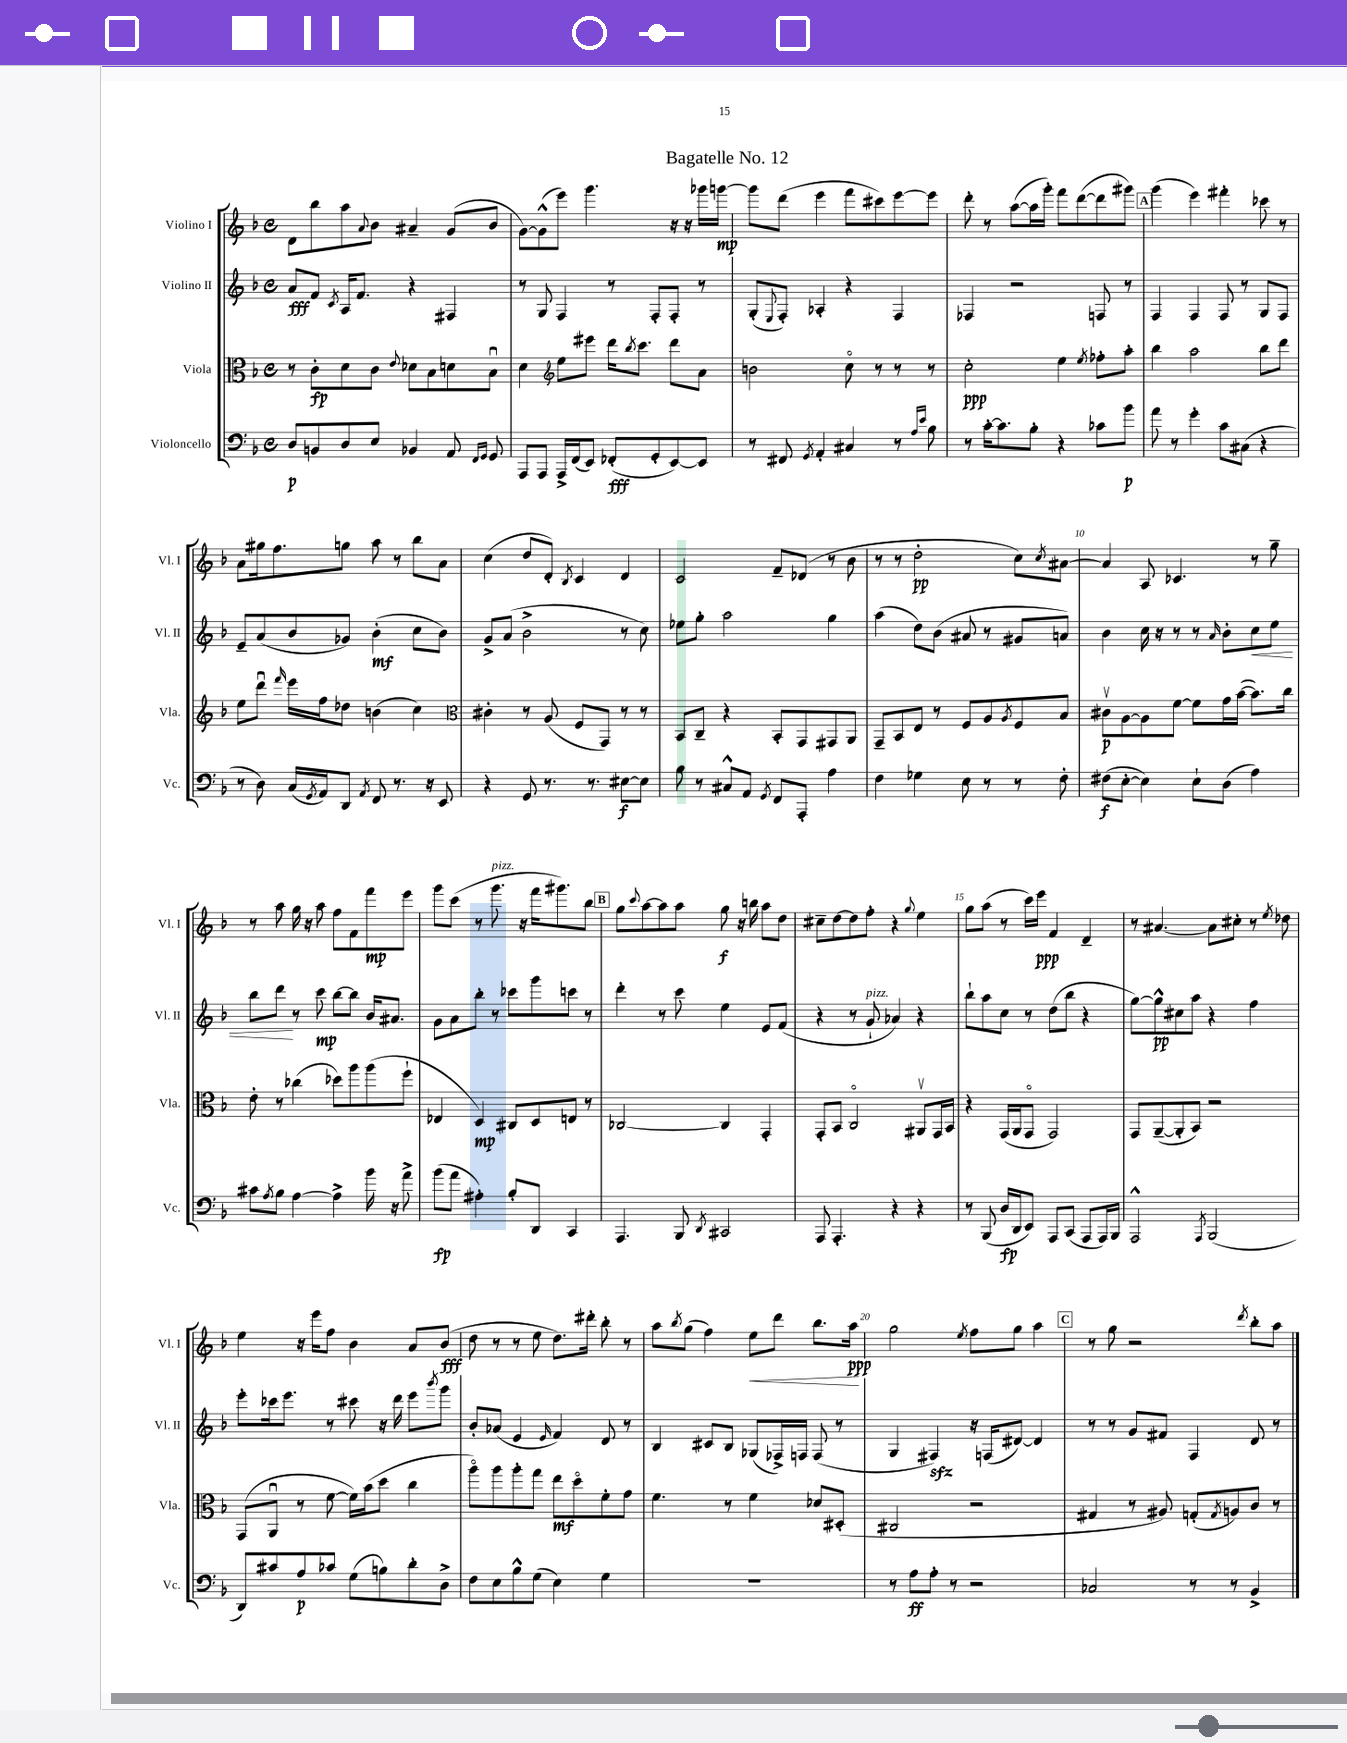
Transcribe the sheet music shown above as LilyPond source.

\header { title = "Bagatelle No. 12" }
<<
\new StaffGroup <<
\new Staff = "s0" \with { instrumentName = "Violino I" shortInstrumentName = "Vl. I" } {
    \clef treble \key f \major \defaultTimeSignature \time 4/4
    d'8 bes''8 a''8 \appoggiatura { a'8 } bes'8 ais'4-- g'8( bes'8 |
    g'8~) g'8-^( e'''8) g'''4. r16 r16 ges'''16 g'''16~\mp |
    g'''8 d'''8( e'''4 f'''8 cis'''8) e'''8~ e'''8 |
    d'''8-. r8 a''8~( a''16 g'''16-.) f'''8 d'''8~( d'''8 gis'''8) |
    \mark \markup { \box "A" } g'''4( e'''4) fis'''4-. ces'''8 r8 |
    a'8 gis''16 f''8. g''8 a''8 r8 bes''8 a'8 |
    c''4( d''8 d'8-.) \acciaccatura { bes8 } c'4 d'4 |
    c'2 f'8-- des'8( r8 bes'8 |
    r8 r8 d''2-.\pp c''8) \acciaccatura { c''8 } ais'8~ |
    ais'4 a8 ces'4. r8 g''8-- |
    r8 a''8 g''16 r16 a''8 f''8 f'8 f'''8\mp e'''8 |
    g'''8 c'''8( r8 g'''8.^\markup { \italic "pizz." } r16 f'''16 gis'''8.) bes''8 |
    \mark \markup { \box "B" } g''8 \appoggiatura { c'''8 } a''8~ a''8 a''8 g''8\f r16 b''16 a''8 d''8 |
    cis''8-- d''8~ d''8 f''8-. r4 \appoggiatura { g''8 } e''4 |
    g''8 a''8( r8 c'''16) e'''16\ppp f'4 d'4-- |
    r8 ais'4.~ ais'8 cis''8-. r8 \acciaccatura { e''8 } des''8 |
    e''4 r16 e'''16 f''8 bes'4 a'8 bes'8\fff( |
    d''8 r8 r8 e''8 d''8.) dis'''16-. bes''8-. r8 |
    a''8 \acciaccatura { bes''8 } g''8( f''4) e''8\< d'''8 bes''8. a''16\ppp\! |
    g''2 \acciaccatura { e''8 } f''8 g''8 a''4 |
    \mark \markup { \box "C" } r8 g''8 r2 \acciaccatura { d'''8 } bes''8-. a''8 \bar "|." |
}
\new Staff = "s1" \with { instrumentName = "Violino II" shortInstrumentName = "Vl. II" } {
    \clef treble \key f \major \defaultTimeSignature \time 4/4
    a'8\fff f'8 \acciaccatura { c'8 } a16 f'8. r4 fis4 |
    r8 g8 f4 r8 f8-. f8-. r8 |
    g8-.( \appoggiatura { e8 } f8-.) aes4-. r4 f4 |
    fes4 r2 f8 r8 |
    \mark \markup { \box "A" } f4 f4 f8 r8 g8 f8 |
    e'8-- a'8( bes'8 ges'8) bes'4-.\mf( c''8 bes'8) |
    g'8-> a'8( bes'2-> r8 c''8) |
    ees''8 g''8-. a''2 g''4 |
    a''4( d''8) bes'8( ais'8 r8 gis'8 a'8) |
    bes'4 c''16 r16 r8 r8 \grace { a'16 } bes'8-. c''8\< e''8 |
    bes''8 d'''8\! r8 c'''8\mp bes''8~ bes''8 bes'16 ais'8. |
    g'8 a'8 bes''8-. r8 ces'''8 g'''8 c'''8 r8 |
    \mark \markup { \box "B" } d'''4-. r8 c'''8 e''4 e'8 f'8( |
    r4 r8 g'8-!^\markup { \italic "pizz." } aes'4) r4 |
    bes''8-! a''8 c''8 r8 d''8( bes''8 r4 |
    g''8~) g''8-^\pp cis''8 a''8 r4 f''4 |
    e'''8-. ces'''16 e'''8. r8 cis'''8 r16 d'''16 e'''8 \acciaccatura { bes'''8 } g'''8 |
    bes'8-. aes'8( e'4 \grace { e'16 } f'4) d'8 r8 |
    bes4 cis'8 bes8 ges8( fes16->) f16 f8( r8 |
    g4 fis4\sfz) r16 f16( dis'8~) dis'4 |
    \mark \markup { \box "C" } r8 r8 g'8 fis'8 f4 d'8 r8 \bar "|." |
}
\new Staff = "s2" \with { instrumentName = "Viola" shortInstrumentName = "Vla." } {
    \clef alto \key f \major \defaultTimeSignature \time 4/4
    r8 c'8-.\fp d'8 c'8 \appoggiatura { e'8 } des'8 bes8 d'8 bes8\downbow |
    d'4 \clef treble e''8 eis'''8 d'''16 \acciaccatura { bes''8 } c'''8. d'''8 a'8 |
    b'2 c''8\flageolet r8 r8 r8 |
    c''2-.\ppp e''4 \acciaccatura { e''8 } fes''8-. a''8-. |
    \mark \markup { \box "A" } bes''4 a''2 bes''8 d'''8 |
    e''8 d'''8\downbow \grace { f'''16 } e'''16 f''16 des''8 b'4( c''4) |
    \clef alto cis'4-. r8 a8( f8 g,8) r8 r8 |
    bes,8 c8-- r4 bes,8-. g,8 gis,8 a,8 |
    g,8-- bes,8 e8 r8 f8 a8 \acciaccatura { a8 } f8 bes8 |
    cis'8\upbow\p a8~ a8 f'8~ f'8 g'16 bes'16~( bes'8.) c''16 |
    e'8-. r8 ces''4( des''8) a''8 a''8( f''8-! |
    ees4 d4\mp) cis8 d8 e8 r8 |
    \mark \markup { \box "B" } ces2~ ces4 g,4-. |
    g,8-. bes,8 c2\flageolet ais,8\upbow g,16 bes,16 |
    r4 g,16( a,16 g,8\flageolet g,2) |
    g,8 a,8~--( a,8-. bes,8) r2 |
    g,8( a,8\downbow r8 f'8~ f'16) bes'16( d''8 c''4 |
    a''8\flageolet) a''8 a''8-. g''8 e''8\mf d''8\flageolet f'8-. g'8 |
    f'4. r8 f'4 des'8 dis8-.( |
    cis2 r2 |
    \mark \markup { \box "C" } gis4 r8 ais8) g8-.( \acciaccatura { g8 } a8) c'8 r8 \bar "|." |
}
\new Staff = "s3" \with { instrumentName = "Violoncello" shortInstrumentName = "Vc." } {
    \clef bass \key f \major \defaultTimeSignature \time 4/4
    d8\p b,8 d8 e8 bes,4 a,8 \grace { f,16 g,16 } g,8 |
    a,,8 a,,8 a,,16-> f,16( e,8) fes,8-.\fff( g,8-. e,8~) e,8 |
    r8 fis,8 \acciaccatura { g,8 } a,4-. cis4 r8 \grace { a16 e'16 } bes8 |
    r8 c'16~-. c'8. bes8-. r4 ces'8 bes'8\p |
    \mark \markup { \box "A" } a'8 r8 g'4-. c'8 cis8( r4 |
    r8 d8) c16( \acciaccatura { g,8 } a,16) d,8 \acciaccatura { a,8 } f,8 r8. r16 e,8 |
    r4 g,8 r8. r8. eis8~\f eis8 |
    bes8 r8 cis8-^ a,8 \acciaccatura { g,8 } f,8 a,,8-. a4 |
    f4 ges4 e8 r8 r8 f8-. |
    fis8\f( e8~-. e4) e8-! d8( a4) |
    cis'8 \acciaccatura { a8 } bes8 a4~ a4-> bes'16 r16 a'8-> |
    bes'8\fp( a'8 ais4-.) bes8-. d,8 c,4 |
    \mark \markup { \box "B" } a,,4. bes,,8 \acciaccatura { d,8 } cis,2 |
    a,,8 a,,4.-. r4 r4 |
    r8 bes,,8( d16\fp d,16 e,8) a,,8 c,8( a,,8 a,,16) bes,,16 |
    a,,2-^ \acciaccatura { a,,8 } bes,,2( |
    d,8) cis'8 a8\p ces'8 g8( b8) d'8-. d8-> |
    f8 e8 bes8-^ g8( e4) g4 |
    R1 |
    r8 a8\ff a8-. r8 r2 |
    \mark \markup { \box "C" } ces2 r8 r8 bes,4-> \bar "|." |
}
>>
>>
\layout { \context { \Score \override BarNumber.break-visibility = ##(#f #t #t) barNumberVisibility = #(every-nth-bar-number-visible 5) } }
